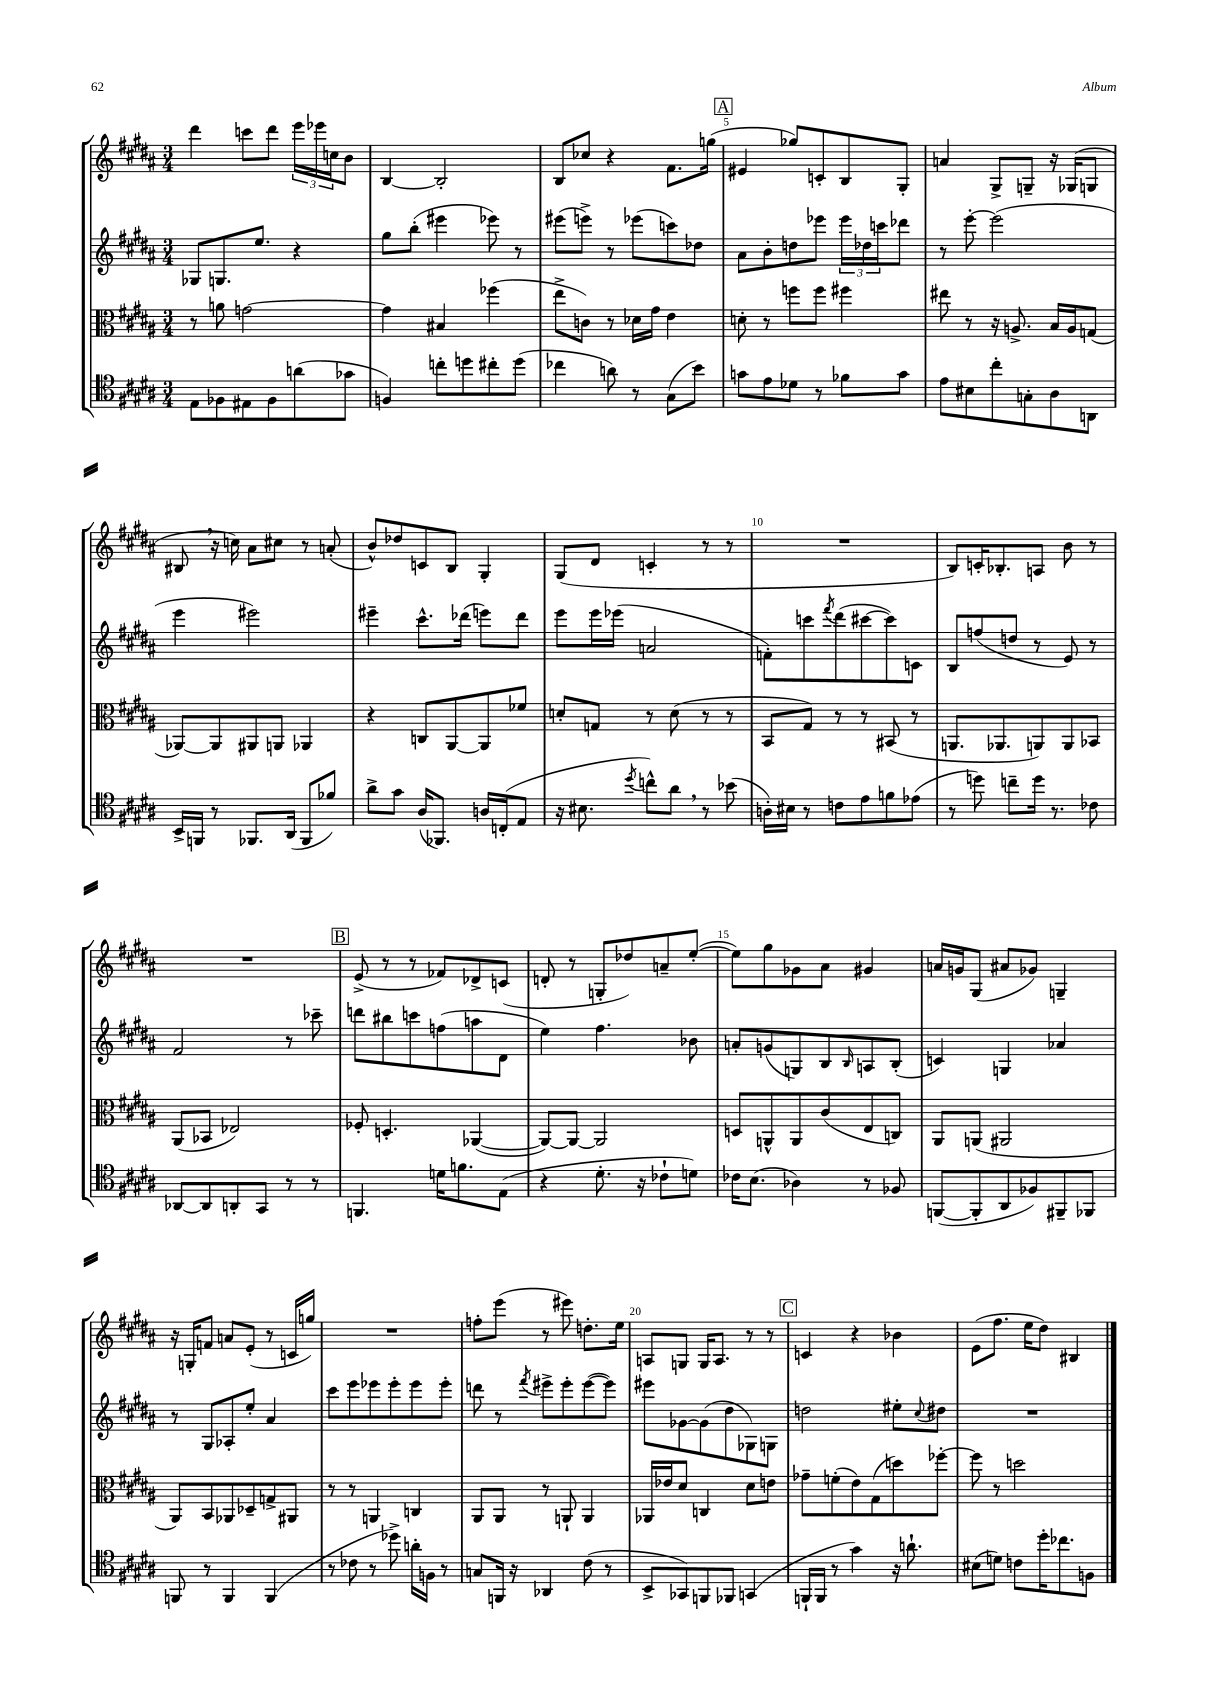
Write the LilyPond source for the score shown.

<<
\new StaffGroup <<
\new Staff = "s0" {
    \clef treble \key b \major \numericTimeSignature \time 3/4
    dis'''4 c'''8 dis'''8 \tuplet 3/2 { e'''16 ees'''16 c''16 } b'8 |
    b4~ b2-. |
    b8 ces''8 r4 fis'8. g''16( |
    \mark \markup { \box "A" } eis'4 ges''8) c'8-. b8 gis8-. |
    a'4 gis8-> g8-- r16 ges16( g8 |
    bis8 \breathe r16 c''16) ais'8 cis''8 r8 a'8-.( |
    b'8-^) des''8 c'8 b8 gis4-. |
    gis8( dis'8 c'4-. r8 r8 |
    R2. |
    b8) c'16-. bes8.-. a8 b'8 r8 |
    R2. |
    \mark \markup { \box "B" } e'8->( r8 r8 fes'8) des'8-> c'8( |
    d'8-. r8 g8-. des''8) a'8-- e''8~-.( |
    e''8) gis''8 ges'8 ais'8 gis'4 |
    a'16 g'16 gis8( ais'8 ges'8) g4-- |
    r16 g16-. f'8 a'8 e'8-.( r8 c'16 g''16) |
    R2. |
    f''8-. e'''8( r8 eis'''8) d''8.-. e''16 |
    a8 g8 g16 a8. r8 r8 |
    \mark \markup { \box "C" } c'4 r4 bes'4 |
    e'8( fis''8. e''16 dis''8) bis4 \bar "|." |
}
\new Staff = "s1" {
    \clef treble \key b \major \numericTimeSignature \time 3/4
    ges8 g8. e''8. r4 |
    gis''8 b''8-.( eis'''4 ees'''8) r8 |
    eis'''8( e'''8->) r8 ees'''8( c'''8) des''8 |
    \mark \markup { \box "A" } ais'8 b'8-. d''8 ees'''8 \tuplet 3/2 { ees'''16 des''16 c'''16 } des'''8 |
    r8 e'''8~-. e'''2( |
    e'''4 eis'''2) |
    eis'''4-- cis'''8.-^ des'''16( e'''8) des'''8 |
    e'''8 e'''16 ees'''16( a'2 |
    f'8-.) c'''8 \acciaccatura { fis'''8 } dis'''8( cis'''8~ cis'''8) c'8 |
    b8 f''8( d''8 r8 e'8) r8 |
    fis'2 r8 ces'''8-- |
    \mark \markup { \box "B" } d'''8 bis''8 c'''8 f''8( a''8 dis'8 |
    e''4) fis''4. bes'8 |
    a'8-. g'8( g8) b8 \grace { b16 } a8 b8-.( |
    c'4) g4 aes'4 |
    r8 gis8 aes8-. e''8-. ais'4 |
    cis'''8 e'''8 ees'''8 ees'''8-. ees'''8 ees'''8-. |
    d'''8 r8 \acciaccatura { fis'''8 } eis'''8-> eis'''8-. eis'''8~( eis'''8) |
    eis'''8 ges'8~ ges'8( dis''8 ges8) g8 |
    \mark \markup { \box "C" } d''2 eis''8-. \appoggiatura { cis''8 } dis''8 |
    R2. \bar "|." |
}
\new Staff = "s2" {
    \clef alto \key b \major \numericTimeSignature \time 3/4
    r8 a'8 g'2~ |
    g'4 bis4 fes''4( |
    e''8-> c'8) r8 des'16 gis'16 e'4 |
    \mark \markup { \box "A" } d'8-. r8 f''8 f''8 fis''4 |
    eis''8 r8 r16 a8.-> b16 a16 g8( |
    aes,8~) aes,8 ais,8 a,8 aes,4 |
    r4 c8 ais,8~ ais,8 fes'8 |
    d'8-. g8 r8 d'8( r8 r8 |
    b,8 gis8) r8 r8 bis,8( r8 |
    a,8. aes,8. a,8) a,8 bes,8 |
    ais,8( bes,8 ees2) |
    \mark \markup { \box "B" } fes8-. d4.-. aes,4~( |
    aes,8~) aes,8~ aes,2 |
    d8 a,8-^ a,8 cis'8( e8 c8) |
    ais,8 a,8( ais,2 |
    ais,8) b,8 aes,8 des8-- g8-> ais,8 |
    r8 r8 a,4 c4 |
    ais,8 ais,8 r8 a,8-! a,4 |
    aes,16 ees'16 dis'8 c4 dis'8 e'8 |
    \mark \markup { \box "C" } ges'8-- f'8-.( e'8) gis8( d''8) fes''8~-. |
    fes''8 r8 d''2 \bar "|." |
}
\new Staff = "s3" {
    \clef tenor \key b \major \numericTimeSignature \time 3/4
    e8 fes8 eis8 fes8 a'8( ges'8 |
    f4) c''8-. d''8 cis''8-. d''8( |
    ces''4 a'8) r8 gis8( b'8) |
    \mark \markup { \box "A" } g'8 e'8 des'8 r8 fes'8 g'8 |
    e'8 bis8 cis''8-. g8-. ais8 a,8 |
    b,16-> f,16 r8 fes,8. ais,16( fes,8 fes'8) |
    ais'8-> gis'8 ais16( fes,8.) a16 c16-.( e8 |
    r16 bis8. \acciaccatura { dis''8 } c''8-^) ais'8 \breathe r8 bes'8( |
    a16-.) bis16 r8 c'8 e'8 f'8 ees'8( |
    r8 d''8) c''8-- d''16 r8. ces'8 |
    aes,8~ aes,8 a,8-. gis,8 r8 r8 |
    \mark \markup { \box "B" } f,4. d'16 f'8. e8( |
    r4 dis'8.-. r16 ces'8-! d'8) |
    ces'16 b8.( aes4) r8 fes8 |
    f,8~( f,8-. ais,8 fes8) fis,8-- fes,8 |
    f,8 r8 f,4 f,4( |
    r8 ces'8 r8 des''8->) a'16-. f16 r8 |
    g8 f,16 r16 aes,4 cis'8( r8 |
    b,8-> ges,8) f,8 fes,8 g,4( |
    \mark \markup { \box "C" } f,16-! f,16 r8 gis'4) r16 a'8.-! |
    bis8( d'8) c'8 dis''16-. ces''8. f8 \bar "|." |
}
>>
>>
\layout { \context { \Score currentBarNumber = #2 \override BarNumber.break-visibility = ##(#f #t #t) barNumberVisibility = #(every-nth-bar-number-visible 5) } }
